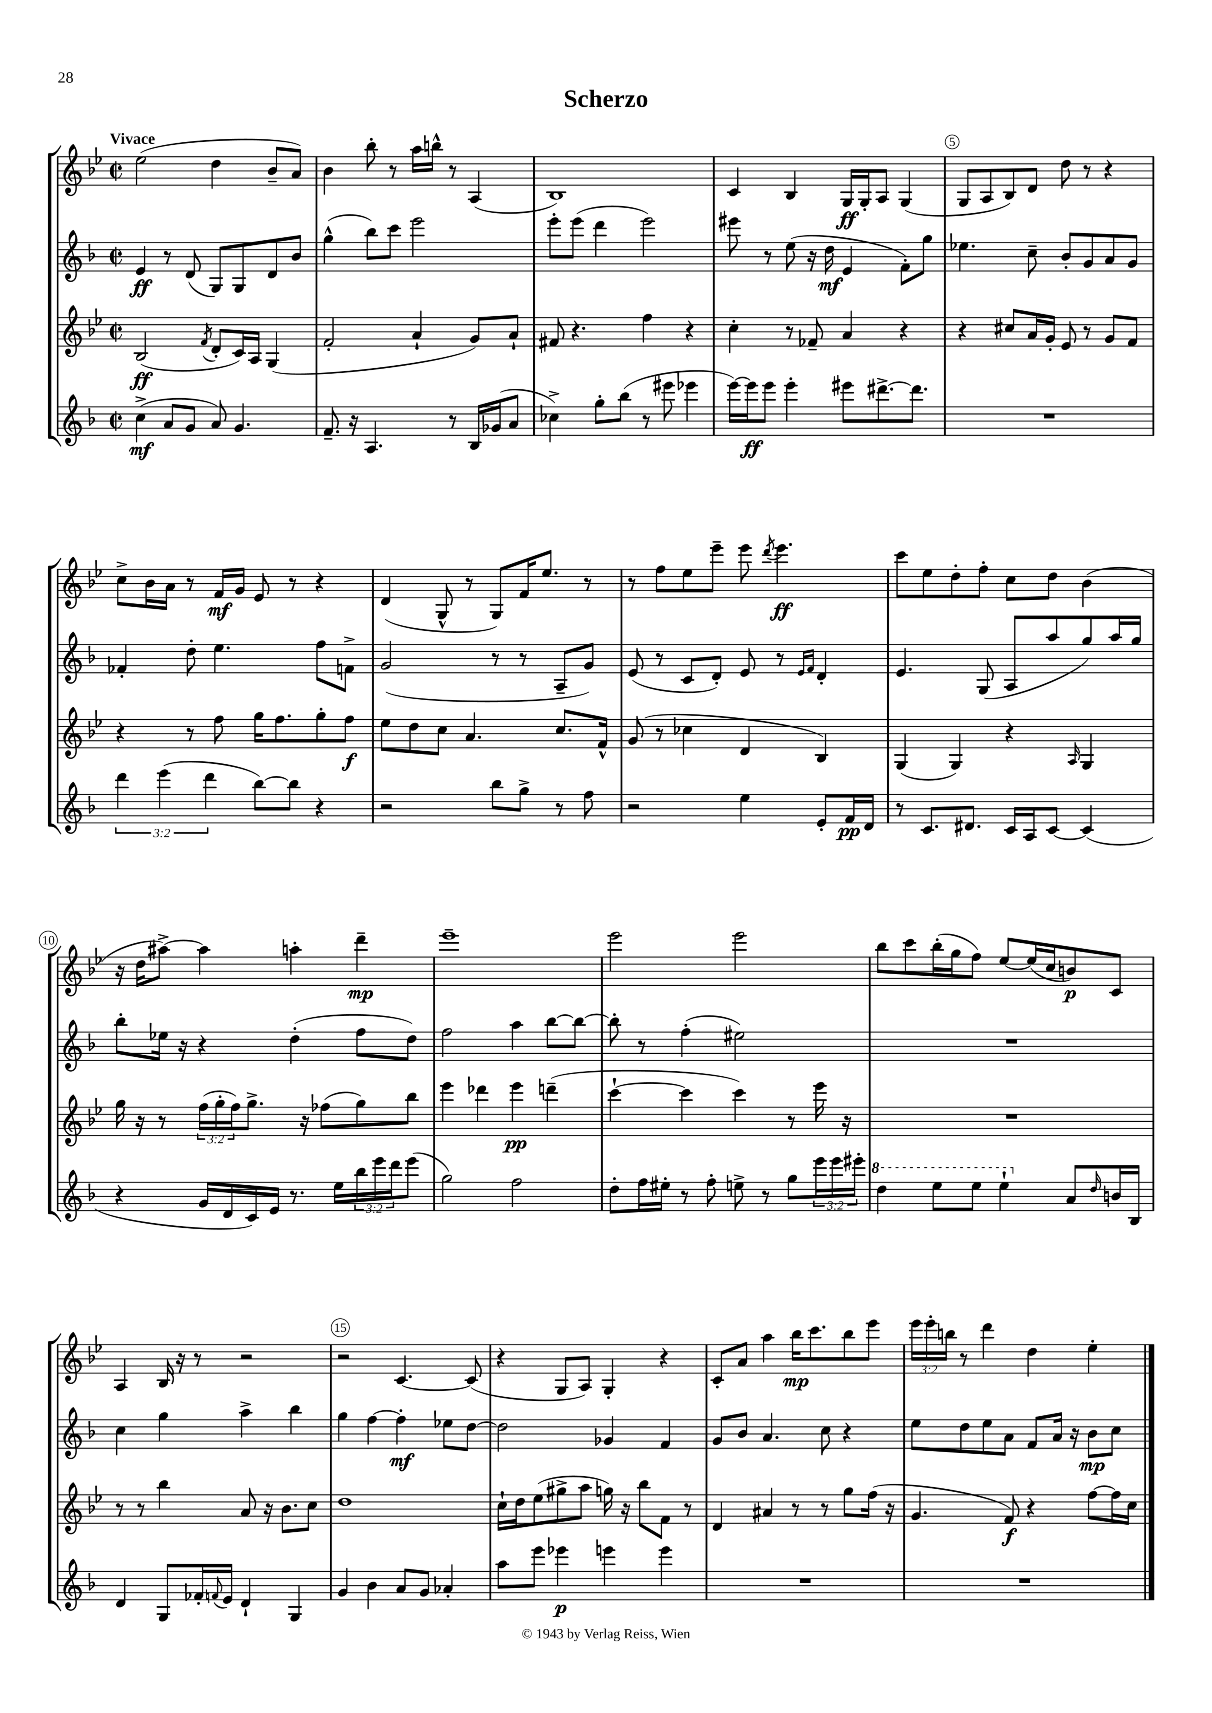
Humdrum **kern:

**kern	**kern	**kern	**kern
*staff4	*staff3	*staff2	*staff1
*clefG2	*clefG2	*clefG2	*clefG2
*k[b-]	*k[b-e-]	*k[b-]	*k[b-e-]
*M2/2	*M2/2	*M2/2	*M2/2
*met(c|)	*met(c|)	*met(c|)	*met(c|)
(4cc^\	(2B-/	4e/	(2ee-\
8a/L	.	8r	.
8g/J	.	(8d/	.
.	8qf/	.	.
8a/)	8d'/L	8G/L)	4dd\
4.g/	16c/L)	8G/	.
.	16A/JJ	.	.
.	(4G/	8d/	8b-~/L
.	.	8b-/J	8a/J)
=	=	=	=
8.f~/	2f'/	(4gg^^\	4b-\
16r	.	.	.
4.A/	.	8bb-\L)	8bb-'\
.	.	8ccc\J	8r
.	4a`/	2eee\	16aa\LL
.	.	.	16bb^^\JJ
8r	.	.	8r
16B-/LL	8g/L)	.	(4A/
(16g-/J	.	.	.
8a/J	8a`/J	.	.
=	=	=	=
4cc-^\)	8f#/	8eee'\L	1B-)
.	4.r	(8eee\J	.
8gg'\L	.	4ddd\	.
(8bb-\J	.	.	.
8r	4ff\	2eee\)	.
8eee#\	.	.	.
4eee-\	4r	.	.
=	=	=	=
[16eee\LL)	4cc'\	8eee#\	4c/
16eee\]J	.	.	.
8eee\J	.	8r	.
4eee'\	8r	(8ee\	4B-/
.	8f-~/	16r	.
.	.	16dd\	.
8eee#\L	4a/	4e/	16G/LL
.	.	.	16G'/J
[8.ddd#^\	.	.	8A/J
.	4r	8f'\L)	(4G/
8.ddd#\]J	.	.	.
.	.	8gg\J	.
=	=	=	=
1r	4r	4.ee-\	8G/L
.	.	.	8A/
.	8cc#/L	.	8B-/)
.	16a/L	8cc~\	8d/J
.	16g'/JJ	.	.
.	8e-/	8b-'/L	8dd\
.	8r	8g/	8r
.	8g/L	8a/	4r
.	8f/J	8g/J	.
=	=	=	=
6ddd\	4r	4f-'/	8cc^\L
.	.	.	16b-\L
(6eee\	.	.	.
.	.	.	16a\JJ
.	8r	8dd'\	8r
6ddd\	.	.	.
.	8ff\	4.ee\	16f/LL
.	.	.	16g/JJ
[8bb-\L)	16gg\LK	.	8e-/
.	8.ff\	.	.
8bb-\]J	.	.	8r
4r	8gg'\	8ff\L	4r
.	8ff\J	8f^\J	.
=	=	=	=
2r	8ee-\L	(2g/	(4d/
.	8dd\	.	.
.	8cc\J	.	8G^^/
.	4.a/	.	8r
8bb-\L	.	8r	8G/L)
8gg^\J	.	8r	16f/K
.	.	.	8.ee-/J
8r	8.cc/L	8A~/L	.
8ff\	.	8g/J)	8r
.	16f^^/Jk	.	.
=	=	=	=
2r	(8g/	(8e/	8r
.	8r	8r	8ff\L
.	4cc-\	8c/L	8ee-\
.	.	8d'/J)	8eee-~\J
4ee\	4d/	8e/	8eee-\
.	.	.	8qddd/
.	.	8r	4.eee-\
.	.	16qqe/LL	.
.	.	16qqf/JJ	.
8e'/L	4B-/)	4d'/	.
16f/L	.	.	.
16d/JJ	.	.	.
=	=	=	=
8r	(4G/	4.e/	8ccc\L
8.c/L	.	.	8ee-\
.	4G/)	.	8dd'\
8.d#/J	.	.	.
.	.	(8G/	8ff'\J
16c/LL	4r	8A/L	8cc\L
16A/J	.	.	.
[8c/J	.	8aa/	8dd\J
.	16qqA/	.	.
(4c/]	4G/	8gg/)	(4b-\
.	.	16aa/L	.
.	.	16gg/JJ	.
=	=	=	=
4r	16gg\	8bb-'\L	16r
.	16r	.	16dd\LK
.	8r	16ee-\Jk	[8aa#^\J)
.	.	16r	.
16g/LL	(24ff\LL	4r	4aa#\]
.	24gg'\	.	.
16d/	.	.	.
.	24ff\J)	.	.
16c/)	8.gg^\J	.	.
16e/JJ	.	.	.
8.r	.	(4dd'\	4aa'\
.	16r	.	.
.	(8ff-\L	.	.
16ee\LL	.	.	.
24bb-\	8gg\)	8ff\L	4ddd~\
24eee\	.	.	.
24ddd\J	.	.	.
(8eee\J	8bb-\J	8dd\J)	.
=	=	=	=
2gg\)	4eee-\	2ff\	1eee-~
.	4ddd-\	.	.
2ff\	4eee-\	4aa\	.
.	(4ddd~\	[8bb-\L	.
.	.	8bb-\_J	.
=	=	=	=
8dd'\L	[4ccc`\	8bb-'\]	2eee-\
16ff\L	.	8r	.
16ee#'\JJ	.	.	.
8r	4ccc\]	(4ff'\	.
8ff'\	.	.	.
8ee^\	4ccc\)	2ee#\)	2eee-\
8r	.	.	.
8gg\L	8r	.	.
24eee\L	16eee-\	.	.
24eee\	.	.	.
.	16r	.	.
24eee#'\JJ	.	.	.
=	=	=	=
4ddd\	1r	1r	8bb-\L
.	.	.	8ccc\
8eee\L	.	.	(16bb-'\L
.	.	.	16gg\J
8eee\J	.	.	8ff\J)
4eee`\	.	.	[8ee-/L
.	.	.	(16ee-/]L
.	.	.	16cc/J
8a/L	.	.	8b/)
16qqdd/	.	.	.
16b/L	.	.	8c/J
16B-/JJ	.	.	.
=	=	=	=
4d/	8r	4cc\	4A/
.	8r	.	.
8G/L	4bb-\	4gg\	16B-/
.	.	.	16r
16f-'/L	.	.	8r
8qqf/	.	.	.
16e/JJ	.	.	.
4d`/	8a/	4aa^\	2r
.	16r	.	.
.	8.b-\L	.	.
4G/	.	4bb-\	.
.	8cc\J	.	.
=	=	=	=
4g/	1dd	4gg\	2r
4b-\	.	[4ff\	.
8a/L	.	4ff'\]	[4.c/
8g/J	.	.	.
4a-'/	.	8ee-\L	.
.	.	[8dd\J	(8c/]
=	=	=	=
8aa\L	16cc`\LL	2dd\]	4r
.	16dd\J	.	.
8eee\J	(8ee-\	.	.
4eee-\	8gg#^\	.	8G/L
.	8aa\J	.	8A/J)
4eee\	16gg\)	4g-/	4G'/
.	16r	.	.
.	8bb-\L	.	.
4eee\	8f\J	4f/	4r
.	8r	.	.
=	=	=	=
1r	4d/	8g/L	8c'/L
.	.	8b-/J	8a/J
.	4a#/	4.a/	4aa\
.	8r	.	16bb-\LK
.	.	.	8.ccc\
.	8r	8cc\	.
.	8gg\L	4r	8bb-\
.	(16ff\Jk	.	8eee-\J
.	16r	.	.
=	=	=	=
1r	4.g/	8ee\L	24eee-\LL
.	.	.	24eee-'\
.	.	.	24bb\JJ
.	.	8dd\	8r
.	.	8ee\	4ddd\
.	8f/)	8a\J	.
.	4r	8f/L	4dd\
.	.	16a/Jk	.
.	.	16r	.
.	[8ff\L	8b-\L	4ee-'\
.	16ff\]L	8cc\J	.
.	16cc\JJ	.	.
==	==	==	==
*-	*-	*-	*-
